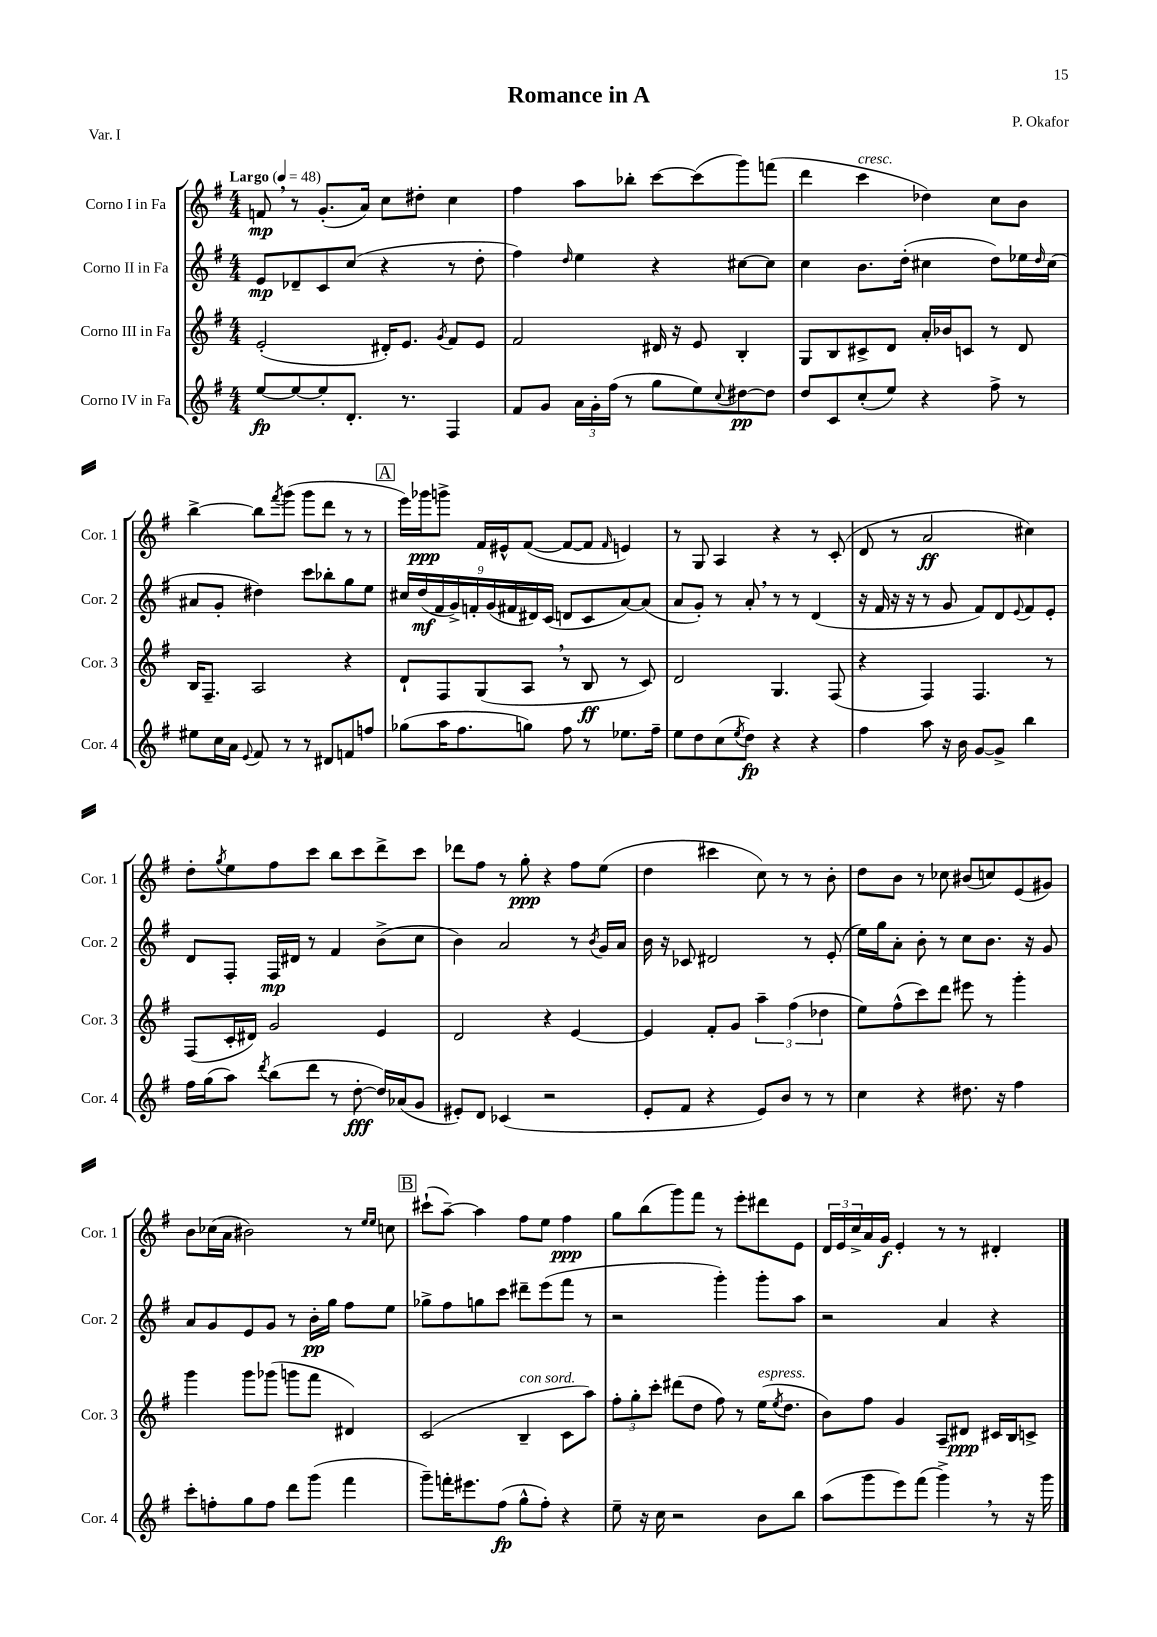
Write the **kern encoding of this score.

**kern	**dynam	**kern	**dynam	**kern	**dynam	**kern	**dynam
*part4	*part4	*part3	*part3	*part2	*part2	*part1	*part1
*staff4	*staff4	*staff3	*staff3	*staff2	*staff2	*staff1	*staff1
*I"Corno IV in Fa	*	*I"Corno III in Fa	*	*I"Corno II in Fa	*	*I"Corno I in Fa	*
*I'Cor. 4	*	*I'Cor. 3	*	*I'Cor. 2	*	*I'Cor. 1	*
*clefG2	*	*clefG2	*	*clefG2	*	*clefG2	*
*k[f#]	*	*k[f#]	*	*k[f#]	*	*k[f#]	*
*M4/4	*	*M4/4	*	*M4/4	*	*M4/4	*
*MM48	*	*MM48	*	*MM48	*	*MM48	*
=1	=1	=1	=1	=1	=1	=1	=1
!	!	!	!	!	!	!LO:TX:a:B:t=Largo	!
[8ee/L	fp	(2e'/	.	8e/L	mp	8fn,/	mp
8ee/_	.	.	.	8d-X~/	.	8r	.
8ee'/]	.	.	.	8c/	.	(8.g'/L	.
8.d'/J	.	.	.	(8cc/J	.	.	.
.	.	.	.	.	.	16a/Jk)	.
.	.	16d#X'/KL)	.	4r	.	8cc\L	.
8.r	.	8.e/J	.	.	.	.	.
.	.	.	.	.	.	8dd#X'\J	.
.	.	8qg/	.	.	.	.	.
4F#/	.	8f#/L	.	8r	.	4cc\	.
.	.	8e/J	.	8dd'\	.	.	.
=2	=2	=2	=2	=2	=2	=2	=2
8f#/L	.	2f#/	.	4ff#\)	.	4ff#\	.
8g/J	.	.	.	.	.	.	.
.	.	.	.	16qqdd/	.	.	.
24a\LL	.	.	.	4ee\	.	8aa\L	.
24g'\	.	.	.	.	.	.	.
(24ff#\JJ	.	.	.	.	.	.	.
8r	.	.	.	.	.	8bb-X'\J	.
8gg\L	.	16d#X/	.	4r	.	[8ccc\L	.
.	.	16r	.	.	.	.	.
8ee\)	.	8e/	.	.	.	(8ccc\]	.
8qqcc/	.	.	.	.	.	.	.
[8dd#X\	pp	4B'/	.	[8cc#X\L	.	8ggg\)	.
8dd#\J]	.	.	.	8cc#\J]	.	(8fffn\J	.
=3	=3	=3	=3	=3	=3	=3	=3
8dd/L	.	8G/L	.	4cc\	.	4ddd\	.
8c/	.	8B/	.	.	.	.	.
!	!	!	!	!	!	!LO:TX:a:i:t=cresc.	!
(8cc'/	.	8c#X^/	.	8.b\L	.	4ccc\	.
8ee/J)	.	8d/J	.	.	.	.	.
.	.	.	.	(16dd'\Jk	.	.	.
4r	.	16a'/LL	.	4cc#X\	.	4dd-X\)	.
.	.	16b-X/J	.	.	.	.	.
.	.	8cn/J	.	.	.	.	.
8ff#^\	.	8r	.	8dd\L)	.	8cc\L	.
8r	.	8d/	.	16ee-X\L	.	8b\J	.
.	.	.	.	16qqdd/	.	.	.
.	.	.	.	(16cc#\JJ	.	.	.
!!LO:LB:g=z
=4	=4	=4	=4	=4	=4	=4	=4
8ee#X\L	.	16B/KL	.	8a#X/L	.	[4bb^\	.
.	.	8.F#~/J	.	.	.	.	.
16cc\L	.	.	.	8g'/J	.	.	.
16a\JJ	.	.	.	.	.	.	.
8qqe/	.	.	.	.	.	.	.
8f#/	.	2A/	.	4dd#X\)	.	8bb\L]	.
.	.	.	.	.	.	8qfff#/	.
8r	.	.	.	.	.	(8ggg\J	.
8r	.	.	.	8ccc\L	.	8ggg\L	.
8d#X/L	.	.	.	8bb-X'\	.	8ddd\J	.
8fn/	.	4r	.	8gg\	.	8r	.
8ffn/J	.	.	.	8ee\J	.	8r	.
!!LO:REH:place=s1:t=A
=5	=5	=5	=5	=5	=5	=5	=5
(8gg-X\L	.	8d`/L	.	18cc#X/LL	.	16eee\LL)	.
.	.	.	.	(18dd/	mf	.	.
.	.	.	.	.	.	16ggg-X\J	ppp
.	.	.	.	18f#/	.	.	.
16aa\K	.	8F#/	.	.	.	8gggn^\J	.
.	.	.	.	18g^/)	.	.	.
8.ff#\	.	.	.	.	.	.	.
.	.	.	.	18fn'/	.	.	.
.	.	(8G/	.	.	.	16f#/LL	.
.	.	.	.	(18g/	.	.	.
.	.	.	.	.	.	16e#X^^/J	.
.	.	.	.	18f#X/	.	.	.
8ggn\J)	.	8A,/J	.	.	.	([8f#/J	.
.	.	.	.	18d#X/)	.	.	.
.	.	.	.	(18c/JJ	.	.	.
8ff#\	.	8r	.	8dn/L	.	8f#/L_	.
8r	.	8B/	ff	8c/	.	8f#/J]	.
.	.	.	.	.	.	16qqf#/	.
8.ee-X\L	.	8r	.	[8a/)	.	4en/)	.
.	.	8c/)	.	(8a/J]	.	.	.
16ff#~\Jk	.	.	.	.	.	.	.
=6	=6	=6	=6	=6	=6	=6	=6
8ee\L	.	2d/	.	8a/L	.	8r	.
8dd\	.	.	.	8g'/J)	.	8G/	.
(8cc\	.	.	.	8r	.	4A/	.
8qee/	.	.	.	.	.	.	.
8dd\J)	fp	.	.	8a',/	.	.	.
4r	.	4.G/	.	8r	.	4r	.
.	.	.	.	8r	.	.	.
4r	.	.	.	(4d/	.	8r	.
.	.	(8F#/	.	.	.	(8c'/	.
=7	=7	=7	=7	=7	=7	=7	=7
4ff#\	.	4r	.	16r	.	8d/	.
.	.	.	.	16f#/	.	.	.
.	.	.	.	16r	.	8r	.
.	.	.	.	16r	.	.	.
8aa\	.	4F#/)	.	8r	.	2a/	ff
16r	.	.	.	8g/	.	.	.
16b\	.	.	.	.	.	.	.
[8g/L	.	4.F#/	.	8f#/L)	.	.	.
8g^/J]	.	.	.	8d/	.	.	.
.	.	.	.	8qqe/	.	.	.
4bb\	.	.	.	8f#/	.	4cc#X\)	.
.	.	8r	.	8e'/J	.	.	.
!!LO:LB:g=z
=8	=8	=8	=8	=8	=8	=8	=8
16ff#\LL	.	(8F#/L	.	8d/L	.	8dd'\L	.
(16gg\J	.	.	.	.	.	.	.
.	.	.	.	.	.	8qgg/	.
8aa\J)	.	16c'/L	.	8F#'/J	.	8ee\	.
.	.	16d#X/JJ)	.	.	.	.	.
8qddd/	.	.	.	.	.	.	.
(8bb\L	.	2g/	.	16F#/LL	mp	8ff#\	.
.	.	.	.	16d#X/JJ	.	.	.
8ddd\J	.	.	.	8r	.	8ccc\J	.
8r	.	.	.	4f#/	.	8bb\L	.
[8dd'\	fff	.	.	.	.	8ccc\	.
16dd/LL])	.	4e/	.	(8b^\L	.	8ddd^\	.
(16a-X/J	.	.	.	.	.	.	.
8g/J	.	.	.	8cc\J	.	8ccc\J	.
=9	=9	=9	=9	=9	=9	=9	=9
8e#X'/L)	.	2d/	.	4b\)	.	8ddd-X\L	.
8d/J	.	.	.	.	.	8ff#\J	.
(4c-X/	.	.	.	2a/	.	8r	.
.	.	.	.	.	.	8gg'\	ppp
2r	.	4r	.	.	.	4r	.
.	.	[4e/	.	8r	.	8ff#\L	.
.	.	.	.	8qb/	.	.	.
.	.	.	.	16g/LL	.	(8ee\J	.
.	.	.	.	16a/JJ	.	.	.
=10	=10	=10	=10	=10	=10	=10	=10
8e'/L	.	4e/]	.	16b\	.	4dd\	.
.	.	.	.	16r	.	.	.
8f#/J	.	.	.	8c-X/	.	.	.
4r	.	8f#'/L	.	2d#X/	.	4ccc#X\	.
.	.	8g/J	.	.	.	.	.
8e/L)	.	6aa~\	.	.	.	8cc\)	.
8b/J	.	.	.	.	.	8r	.
.	.	(6ff#\	.	.	.	.	.
8r	.	.	.	8r	.	8r	.
.	.	6dd-X\	.	.	.	.	.
8r	.	.	.	(8e'/	.	8b'\	.
=11	=11	=11	=11	=11	=11	=11	=11
4cc\	.	8ee\L)	.	16ee\LL)	.	8dd\L	.
.	.	.	.	16gg\J	.	.	.
.	.	(8ff#^^\	.	8a'\J	.	8b\J	.
4r	.	8ccc\)	.	8b'\	.	8r	.
.	.	8ddd\J	.	8r	.	8cc-X\	.
8.dd#X\	.	8eee#X\	.	8cc\L	.	(8b#X/L	.
.	.	8r	.	8.b\J	.	8ccn/)	.
16r	.	.	.	.	.	.	.
4ff#\	.	4ggg'\	.	.	.	(8e/	.
.	.	.	.	16r	.	.	.
.	.	.	.	8g/	.	8g#X/J)	.
!!LO:LB:g=z
=12	=12	=12	=12	=12	=12	=12	=12
8ccc'\L	.	4ggg\	.	8a/L	.	8b\L	.
8ffn'\	.	.	.	8g/	.	(16cc-X\L	.
.	.	.	.	.	.	16a\JJ	.
8gg\	.	8ggg\L	.	8e/	.	2b#X\)	.
8ff\J	.	(8ggg-X\J	.	8g/J	.	.	.
8ddd\L	.	8gggn\L	.	8r	.	.	.
(8ggg\J	.	8fff#\J	.	16b'\LL	pp	.	.
.	.	.	.	16gg\JJ	.	.	.
4fff#\	.	4d#X/)	.	8ff#\L	.	8r	.
.	.	.	.	.	.	16qqee/LL	.
.	.	.	.	.	.	16qqee/JJ	.
.	.	.	.	8ee\J	.	8ccn\	.
!!LO:REH:place=s1:t=B
=13	=13	=13	=13	=13	=13	=13	=13
8ggg~\L)	.	(2c/	.	8gg-X^\L	.	(8ccc#X`\L	.
16fffn'\K	.	.	.	8ff#\	.	[8aa~\J)	.
8.eee#X\	.	.	.	.	.	.	.
.	.	.	.	8ggn\	.	4aa\]	.
(8ff#\J	fp	.	.	8ccc\J	.	.	.
!	!	!LO:TX:a:i:t=con sord.	!	!	!	!	!
8gg^^\L	.	4B~/	.	8ddd#X~\L	.	8ff#\L	.
8ff#'\J)	.	.	.	(8eee\	.	8ee\J	.
4r	.	8c\L	.	8fff#\J	.	4ff#\	ppp
.	.	8aa\J)	.	8r	.	.	.
=14	=14	=14	=14	=14	=14	=14	=14
8ee~\	.	12ff#'\L	.	2r	.	8gg\L	.
.	.	12gg'\	.	.	.	.	.
16r	.	.	.	.	.	(8bb\	.
.	.	12ccc'\J	.	.	.	.	.
16cc\	.	.	.	.	.	.	.
2r	.	(8ddd#X\L	.	.	.	8ggg\)	.
.	.	8dd\J	.	.	.	8fff#\J	.
.	.	8ff#\)	.	4ggg'\)	.	8r	.
.	.	8r	.	.	.	8eee'\L	.
!	!	!LO:TX:a:i:t=espress.	!	!	!	!	!
8b\L	.	(16ee\KL	.	8ggg'\L	.	8ddd#X\	.
.	.	8qee/	.	.	.	.	.
.	.	8.dd\J	.	.	.	.	.
8bb\J	.	.	.	8aa\J	.	8e\J	.
=15	=15	=15	=15	=15	=15	=15	=15
(8aa\L	.	8b\L)	.	2r	.	24d/LL	.
.	.	.	.	.	.	24e/	.
.	.	.	.	.	.	24cc^/	.
8ggg\	.	8ff#\J	.	.	.	16a/	.
.	.	.	.	.	.	16g/JJ	f
8eee\)	.	4g/	.	.	.	4e'/	.
(8fff#\J	.	.	.	.	.	.	.
4ggg^,\)	.	8A~/L	.	4a/	.	8r	.
.	.	8d#X/J	ppp	.	.	8r	.
8r	.	16c#X/LL	.	4r	.	4d#X'/	.
.	.	16B/J	.	.	.	.	.
16r	.	8cn^/J	.	.	.	.	.
16ggg\	.	.	.	.	.	.	.
==	==	==	==	==	==	==	==
*-	*-	*-	*-	*-	*-	*-	*-
